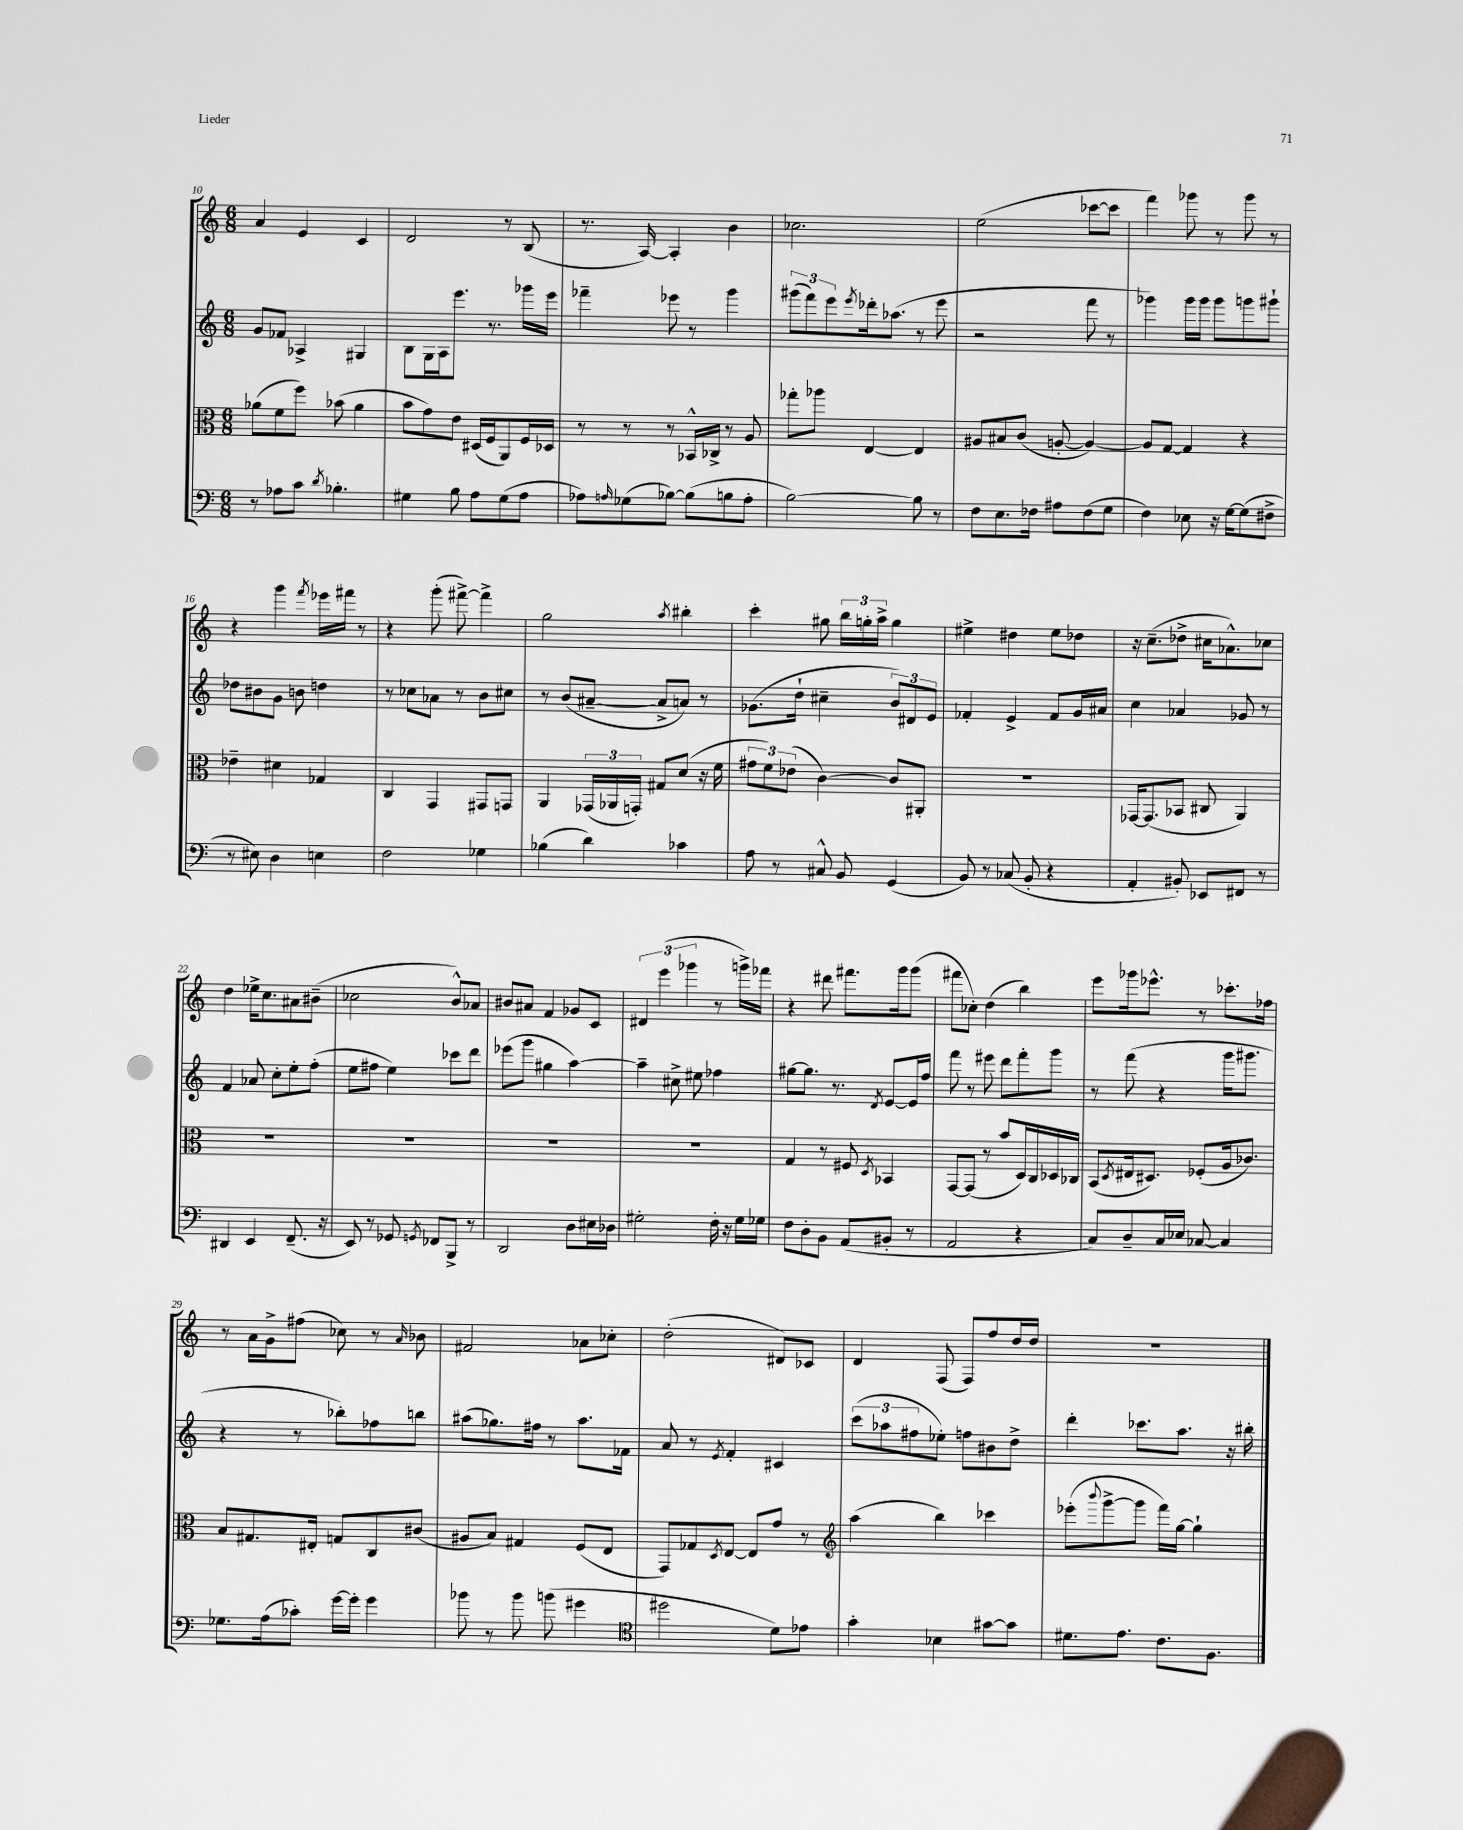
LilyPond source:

<<
\new StaffGroup <<
\new Staff = "s0" {
    \clef treble \key c \major \numericTimeSignature \time 6/8
    a'4 e'4 c'4 |
    d'2 r8 b8( |
    r8. a16~) a4-. b'4 |
    ces''2. |
    e''2( ces'''8~ ces'''8 |
    f'''4) ges'''8 r8 ges'''8 r8 |
    r4 g'''4 \acciaccatura { f'''8 } ees'''16 fis'''16 r8 |
    r4 g'''8-.( fis'''8~->) fis'''4-> |
    g''2 \acciaccatura { a''8 } bis''4-. |
    c'''4-. gis''8 \tuplet 3/2 { b''16 g''16-. a''16-> } g''4 |
    eis''4-> dis''4 eis''8 des''8 |
    r16 c''8.--( des''8-> cis''16 aes'8.-^) ces''8 |
    d''4 ees''16-> c''8. ais'8 bis'8--( |
    ces''2 b'8-^) aes'8 |
    bis'8 ais'8 f'4 ges'8 c'8 |
    \tuplet 3/2 { dis'4 e'''4( ges'''4 } r8 g'''16->) fes'''16 |
    r4 dis'''8 fis'''8. g'''16 g'''8( |
    fis'''8 ces''8-.) d''4( b''4) |
    e'''8 ges'''16 ees'''8.-^ r8 ces'''8.-. fes''16 |
    r8 a'16 g'16-> fis''8( ces''8) r8 \grace { a'16 } bes'8 |
    fis'2 aes'8 ces''8-. |
    d''2-.( dis'8) ces'8 |
    d'4 f8( f8) f''8 d''16 d''16 |
    R2. \bar "|." |
}
\new Staff = "s1" {
    \clef treble \key c \major \numericTimeSignature \time 6/8
    g'8 fes'8 aes4-> gis4 |
    b8 g16 a16 e'''8. r8. ges'''16 e'''16 |
    fes'''4-- ees'''8 r8 g'''4 |
    \tuplet 3/2 { gis'''8( f'''8) e'''8 } \acciaccatura { e'''8 } des'''16-. aes''8.( r8 e'''8 |
    r2 f'''8 r8 |
    ges'''4) ges'''16 ges'''16 ges'''8 g'''8 gis'''8-! |
    des''8 bis'8 g'8 b'8 d''4 |
    r8 ces''8 aes'8 r8 b'8 cis''8 |
    r8 b'8( ais'8~-- ais'8-> a'8) r8 |
    ges'8.( d''16-! cis''4-- \tuplet 3/2 { b'8) dis'8 e'8 } |
    fes'4-. e'4-> fes'8 g'16 ais'16 |
    c''4 aes'4 ges'8 r8 |
    f'4 aes'8 c''8-. e''8-. f''8-.( |
    e''8 fis''8 e''4) ces'''8 d'''8 |
    ees'''8( g'''8 gis''4 a''4~) |
    a''4-- cis''8-> eis''8 fes''4 |
    gis''8~ gis''8. r8. \acciaccatura { d'8 } e'8~ e'16 f''16 |
    f'''8 r8 eis'''8 d'''8 f'''8-. g'''8 |
    r8 f'''8( r4 g'''16 gis'''8. |
    r4 r8 bes''8-.) fes''8 b''8 |
    ais''8( ges''8.) fis''16 r8 ais''8. fes'16 |
    a'8 r8 \acciaccatura { e'8 } f'4-. cis'4 |
    \tuplet 3/2 { c'''8( aes''8 fis''8 } ees''8-.) f''8 bis'8 d''8-> |
    d'''4-. ces'''8. a''8. r16 bis''16-. \bar "|." |
}
\new Staff = "s2" {
    \clef alto \key c \major \numericTimeSignature \time 6/8
    aes'8( f'8 f''8) bes'8( aes'4 |
    b'8 g'8) e'8 dis16( f16 a,8) f16 des16 |
    r8 r8 r8 bes,16-^ ces16-> r8 a8 |
    ges''8-. aes''8 e4~ e4 |
    ais8 bis8 c'8( a8~-. a4~) |
    a8 g8~ g4 r4 |
    ees'4-- dis'4 ges4 |
    c4 g,4 gis,8 g,8 |
    a,4 \tuplet 3/2 { ges,16( aes,16 g,16-.) } gis8 d'8( r16 f'16 |
    \tuplet 3/2 { gis'8 f'8) ees'8( } c'4~) c'8 ais,8-. |
    R2. |
    ges,16~ ges,8.( bes,8 cis8 a,4) |
    R2. |
    R2. |
    R2. |
    R2. |
    g4 r8 fis8 \acciaccatura { d8 } bes,4 |
    g,8~ g,8( r8 b'8 d16) c16 des16 ces16 |
    b,8( \acciaccatura { d8 } eis16 dis8.) fes8-.( a16 ces'8.) |
    b8 gis8. eis16-. g8 c8 cis'8( |
    ais8 b8) gis4 f8( e8 |
    g,8) ges8 \acciaccatura { d8 } e8~ e8 g'8 r8 |
    \clef treble a''4( b''4) ces'''4 |
    ees'''8-.( \appoggiatura { b'''8 } g'''8~-> g'''8 f'''16) g''16~ g''4-! \bar "|." |
}
\new Staff = "s3" {
    \clef bass \key c \major \numericTimeSignature \time 6/8
    r8 aes8 c'8 \acciaccatura { d'8 } bes4.-. |
    gis4 b8 a8 gis8( a8 |
    aes8) \grace { a16 } ges8( bes8~) bes8( b8 a8-. |
    b2~) b8 r8 |
    f8 e8. fes16 ais8 fes8( g8 |
    f4) ees8 r16 g16~ g8( fis8-> |
    r8 eis8) d4 e4 |
    f2 ges4 |
    bes4( d'4) ces'4 |
    a8 r8 cis8-^ b,8 g,4( |
    b,8) r8 ces8( b,8-. r4 |
    a,4-. bis,8-.) ees,8 fis,8 r8 |
    dis,4 e,4 f,8.--( r16 |
    e,8) r8 ges,8 \acciaccatura { g,8 } fes,8 b,,8-> r8 |
    d,2 d8 eis16 des16 |
    gis2-. f16-. r16 gis16 ges16 |
    f8 d8-. b,8 a,8( bis,8-. r8 |
    a,2 r4 |
    c8) d8-- c16 ees16 ces8~ ces4 |
    ges8. a16( ces'8-.) g'16~ g'16-. g'4 |
    bes'8 r8 bes'8 b'8( gis'4 |
    \clef tenor dis''2 d'8) ees'8 |
    g'4-. bes4 gis'8~ gis'8 |
    dis'8. e'8. c'8. f8. \bar "|." |
}
>>
>>
\layout { \context { \Score currentBarNumber = #10 } }
